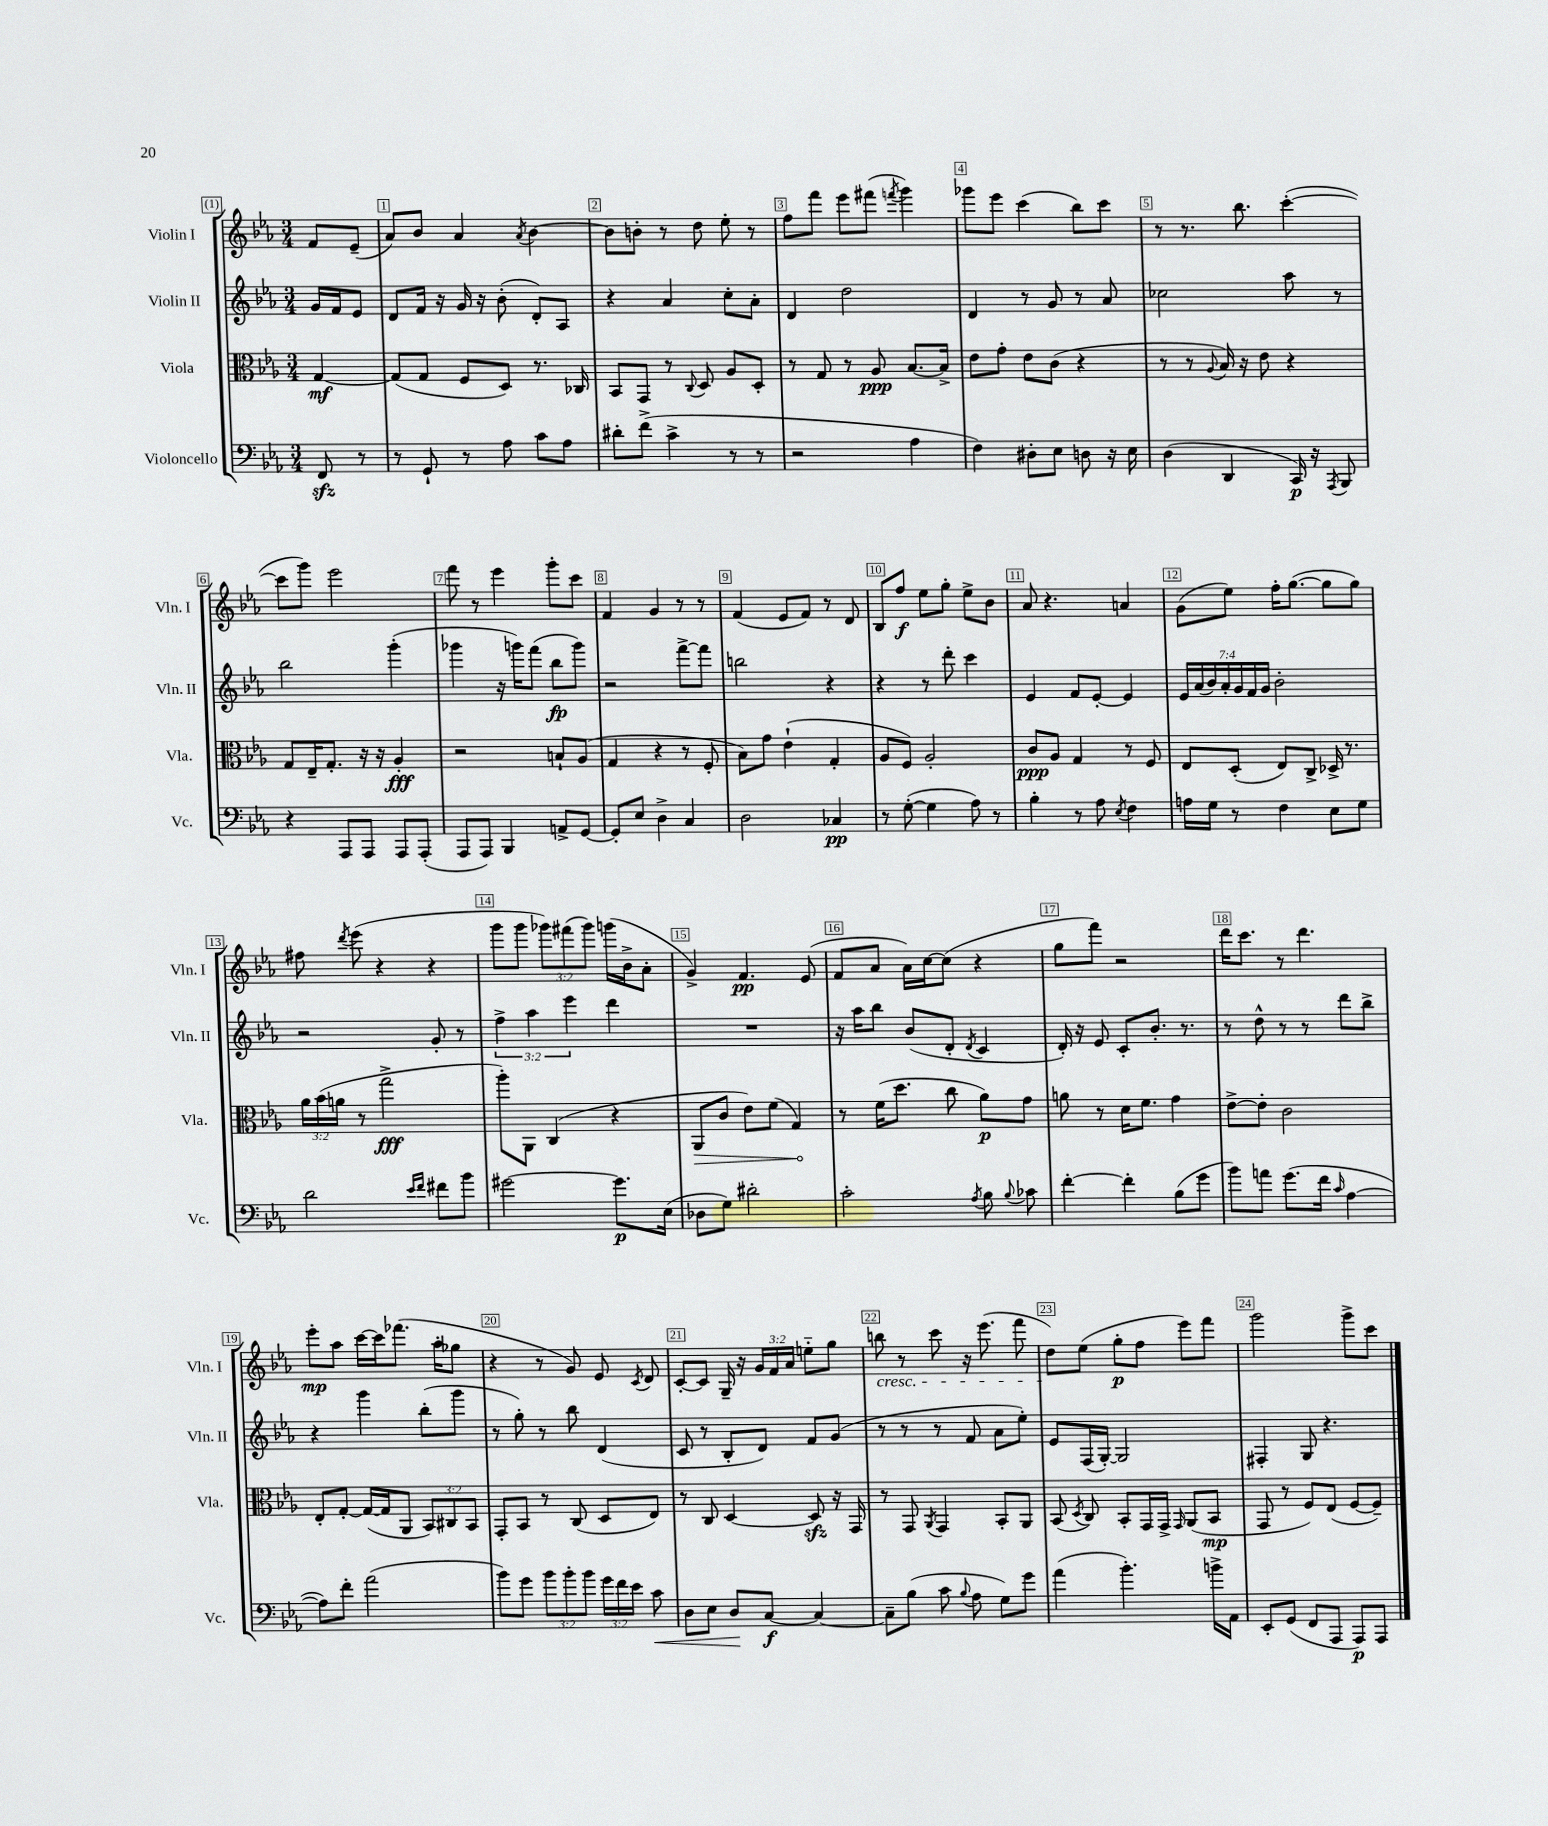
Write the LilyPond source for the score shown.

<<
\new StaffGroup <<
\new Staff = "s0" \with { instrumentName = "Violin I" shortInstrumentName = "Vln. I" } {
    \clef treble \key ees \major \numericTimeSignature \time 3/4 \override Staff.TupletNumber.text = #tuplet-number::calc-fraction-text \partial 4
    \autoBeamOff f'8[ ees'8]--( |
    aes'8[) bes'8] aes'4 \acciaccatura { aes'8 } bes'4~ |
    bes'8[ b'8]-. r8 d''8 ees''8-. r8 |
    f''8[ f'''8] ees'''8[ fis'''8]( \acciaccatura { f'''8 } g'''4) |
    ges'''8[ ees'''8] c'''4( bes''8[) c'''8] |
    r8 r8. bes''8. c'''4~-.( |
    c'''8[ g'''8]) ees'''2 |
    f'''8 r8 ees'''4 g'''8[-. c'''8] |
    f'4 g'4 r8 r8 |
    f'4( ees'8[ f'8]) r8 d'8 |
    bes8[ f''8]\f ees''8[ g''8]-. ees''8[-> bes'8] |
    aes'8 r4. a'4 |
    g'8[( ees''8]) f''16[-. g''8.]~( g''8[ g''8]) |
    fis''8 \acciaccatura { d'''8 } ees'''8( r4 r4 |
    g'''8[ g'''8] \tuplet 3/2 { ges'''8[) fis'''8( ges'''8]) } g'''16[( bes'16-> aes'8]-. |
    g'4->) f'4.\pp ees'8( |
    f'8[ aes'8] aes'16[) c''16~ c''8]( r4 |
    g''8[ f'''8]) r2 |
    d'''16[ c'''8.] r8 d'''4. |
    ees'''8[-.\mp aes''8] c'''16[~ c'''16 fes'''8.]( aes''16[-. ges''8] |
    r4 r8 g'8) ees'8 \acciaccatura { c'8 } d'8 |
    c'8[~-. c'8] g16-- r16 \tuplet 3/2 { g'16[ f'16 aes'16] } e''8[-_ g''8] |
    b''8\cresc r8 c'''8 r16 ees'''8.( f'''8 |
    d''8[\!) ees''8]( g''8[-.\p f''8] ees'''8[) f'''8] |
    g'''2 g'''8[-> c'''8] \bar "|." |
}
\new Staff = "s1" \with { instrumentName = "Violin II" shortInstrumentName = "Vln. II" } {
    \clef treble \key ees \major \numericTimeSignature \time 3/4 \override Staff.TupletNumber.text = #tuplet-number::calc-fraction-text \partial 4
    \autoBeamOff g'16[ f'16 ees'8] |
    d'8[ f'16] r16 g'16 r16 bes'8-.( d'8[-.) aes8] |
    r4 aes'4 c''8[-. aes'8]-. |
    d'4 d''2 |
    d'4 r8 g'8 r8 aes'8 |
    ces''2 aes''8 r8 |
    bes''2 g'''4-.( |
    ges'''4 r16 g'''16[) f'''8]( bes''8[\fp g'''8]) |
    r2 f'''8[~-> f'''8] |
    b''2 r4 |
    r4 r8 d'''8-. c'''4 |
    ees'4 f'8[ ees'8]~-. ees'4 |
    \tuplet 7/4 { ees'16[ aes'16( bes'16) aes'16-. g'16 f'16 g'16] } bes'2-. |
    r2 g'8-. r8 |
    \tuplet 3/2 { f''4-> aes''4 ees'''4 } d'''4 |
    R2. |
    r16 aes''16[ bes''8] bes'8[( d'8]-. \acciaccatura { d'8 } c'4 |
    d'16-.) r16 ees'8 c'8[-. bes'8.]-. r8. |
    r8 d''8-^ r8 r8 d'''8[ bes''8]-> |
    r4 g'''4 bes''8[-.( g'''8] |
    r8 g''8-.) r8 bes''8 d'4( |
    c'8 r8 bes8[-. d'8]) f'8[ g'8]( |
    r8 r8 r8 f'8 aes'8[ ees''8]-.) |
    ees'8[ f16( g16]~-.) g2 |
    fis4-. g8 r4. \bar "|." |
}
\new Staff = "s2" \with { instrumentName = "Viola" shortInstrumentName = "Vla." } {
    \clef alto \key ees \major \numericTimeSignature \time 3/4 \override Staff.TupletNumber.text = #tuplet-number::calc-fraction-text \partial 4
    \autoBeamOff g4~\mf |
    g8[( g8] f8[ d8]) r8. ces16 |
    bes,8[ g,8] r8 \appoggiatura { c8 } d8 aes8[ d8]-. |
    r8 g8 r8 aes8\ppp bes8.[~ bes16]-> |
    ees'8[ g'8]-. ees'8[ c'8]( r4 |
    r8 r8 \appoggiatura { aes8 } bes16) r16 ees'8 r4 |
    g8[ ees16-- g8.]-. r16 r16 aes4-.\fff |
    r2 b8[-! aes8]( |
    g4 r4 r8 f8-. |
    bes8[) g'8] ees'4-!( g4-. |
    aes8[ f8]) aes2-. |
    c'8[\ppp aes8] g4 r8 f8 |
    ees8[ d8]-.( ees8[) c8]-> des16-> r8. |
    \tuplet 3/2 { aes'16[ bes'16( a'16] } r8 g''2->\fff |
    aes''8[-.) aes,8] c4( r4 |
    \once \override Hairpin.circled-tip = ##t aes,8[\> c'8] ees'8[) f'8]( g4\!) |
    r8 f'16[( d''8.] c''8 aes'8[\p) g'8] |
    a'8 r8 d'16[ f'8.] g'4 |
    ees'8[~-> ees'8]-. c'2 |
    ees8[-. g8]~-. g16[~( g16 aes,8] \tuplet 3/2 { bes,8[) cis8 bes,8] } |
    g,8[-. bes,8] r8 c8( d8[ ees8]) |
    r8 c8 d4~ d8\sfz r16 g,16 |
    r8 g,8 \acciaccatura { aes,8 } g,4 bes,8[-. aes,8] |
    bes,8( \acciaccatura { d8 } c8) bes,8[-. g,16 g,16]-> \grace { g,16 } aes,8[( bes,8]\mp |
    g,8 r8 f8[) ees8]( f8[~ f8]--) \bar "|." |
}
\new Staff = "s3" \with { instrumentName = "Violoncello" shortInstrumentName = "Vc." } {
    \clef bass \key ees \major \numericTimeSignature \time 3/4 \override Staff.TupletNumber.text = #tuplet-number::calc-fraction-text \partial 4
    \autoBeamOff f,8\sfz r8 |
    r8 g,8-! r8 aes8 c'8[ aes8] |
    dis'8[-. f'8]->( c'4-> r8 r8 |
    r2 aes4 |
    f4) dis8[-. ees8] d8 r16 ees16 |
    d4( d,4 c,16\p) r16 \acciaccatura { aes,,8 } bes,,8 |
    r4 aes,,8[ aes,,8] aes,,8[ aes,,8]-.( |
    aes,,8[ aes,,8]) bes,,4 a,8[-> g,8]~ |
    g,8[-. ees8] d4-> c4 |
    d2 ces4\pp |
    r8 g8~-.( g4 aes8) r8 |
    bes4-. r8 aes8 \acciaccatura { ees8 } f4 |
    a16[ g16] r8 f4 ees8[ g8] |
    d'2 \grace { ees'16[ f'16] } fis'8[ bes'8] |
    gis'2~ gis'8.[\p ees16]( |
    des8[ g8]) dis'2-. |
    c'2-. \acciaccatura { aes8 } bes8 \appoggiatura { bes8 } ces'8 |
    f'4~-. f'4-. bes8[( g'8] |
    bes'8[) a'8] g'8.[( f'16] \grace { c'16 } aes4~ |
    aes8[) f'8]-. aes'2( |
    bes'8[) g'8] \tuplet 3/2 { bes'8[ bes'8-. bes'8] } \tuplet 3/2 { g'16[ f'16 ees'16] } c'8\< |
    d8[ ees8] d8[\! c8]~\f c4~ |
    c8[-- bes8]( c'8 \appoggiatura { bes8 } aes8 g8[) g'8] |
    aes'4( bes'4.-.) b'16[-> aes,16] |
    ees,8[-. g,8]( f,8[ aes,,8] aes,,8[\p) aes,,8] \bar "|." |
}
>>
>>
\layout { \context { \Score \override BarNumber.break-visibility = ##(#f #t #t) barNumberVisibility = #all-bar-numbers-visible \override BarNumber.stencil = #(make-stencil-boxer 0.1 0.3 ly:text-interface::print) } }
